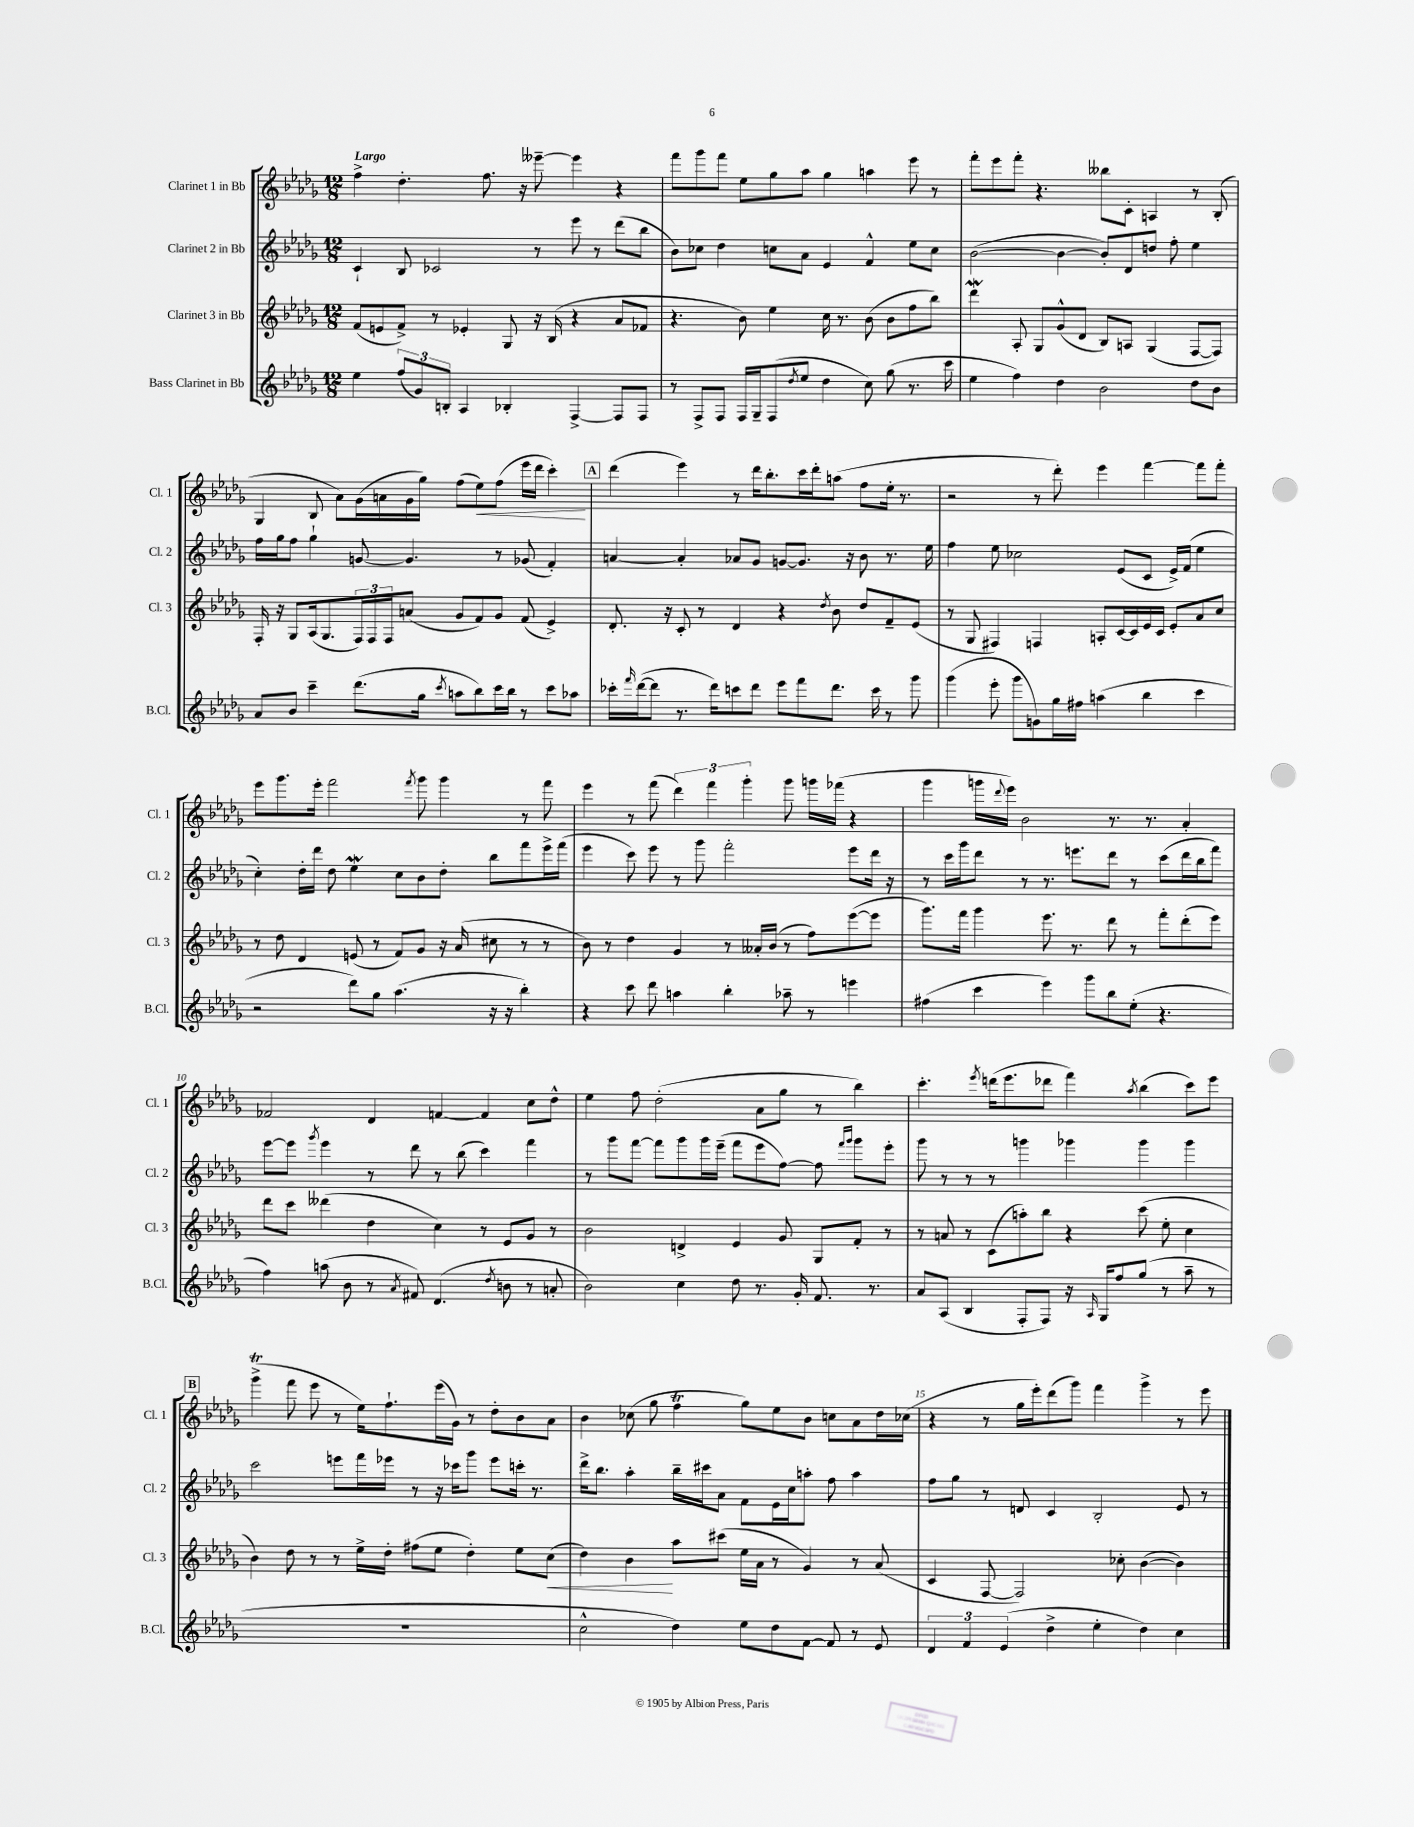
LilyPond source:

<<
\new StaffGroup <<
\new Staff = "s0" \with { instrumentName = "Clarinet 1 in Bb" shortInstrumentName = "Cl. 1" } {
    \clef treble \key des \major \numericTimeSignature \time 12/8 \tempo "Largo"
    f''4-> des''4.-. f''8. r16 eeses'''8~-- eeses'''4 r4 |
    f'''8 ges'''8 f'''8 ees''8 ges''8 aes''8 ges''4 a''4 ees'''8 r8 |
    f'''8-. ees'''8 f'''8-. r4. beses''8 c'8-. a4 r8 bes8-.( |
    ges4 bes8 aes'8) ges'16( a'16 ges'16 ges''16) f''8( ees''8\<) f''8( ees'''16 des'''16 c'''4-.\!) |
    \mark \markup { \box "A" } des'''4( ees'''4) r8 des'''16 bes''8.-. c'''16 des'''16-. a''8( f''8 ees''16-. r8. |
    r2 r8 des'''8-.) ees'''4 f'''4~ f'''8 f'''8-. |
    ees'''8 ges'''8. ees'''16-. f'''2 \acciaccatura { f'''8 } ges'''8 ges'''4 r8 f'''8 |
    ees'''4 r8 f'''8( \tuplet 3/2 { des'''4) f'''4 ges'''4-. } ges'''8 g'''16 fes'''16( r4 |
    ges'''4 g'''16 \appoggiatura { des'''8 } ees'''16) bes'2 r8. r8. aes'4-. |
    fes'2 des'4 f'4~ f'4 c''8 des''8-^ |
    ees''4 f''8 des''2-.( aes'8 ges''8 r8 bes''4) |
    c'''4.-. \acciaccatura { ees'''8 } d'''16( ees'''8. des'''8 f'''4) \acciaccatura { aes''8 } bes''4( c'''8) ees'''8 |
    \mark \markup { \box "B" } ges'''4->\trill( f'''8 ees'''8 r8 ees''16) f''8.-! ees'''16( ges'16) r8 des''8-. bes'8 aes'8 |
    bes'4 ces''8( ges''8 f''4\trill ges''8) ees''8 bes'8 c''8 aes'8 des''16 ces''16( |
    r4 r8 ges''16 ees'''16-.) des'''8( ges'''8) f'''4 ges'''4-> r8 ees'''8 \bar "|." |
}
\new Staff = "s1" \with { instrumentName = "Clarinet 2 in Bb" shortInstrumentName = "Cl. 2" } {
    \clef treble \key des \major \numericTimeSignature \time 12/8
    c'4-! bes8 ces'2 r8 ees'''8 r8 des'''8( bes''8 |
    bes'8) ces''8 des''4 c''8 aes'8 ees'4 f'4-^ ees''8 c''8 |
    bes'2~( bes'4~ bes'8-.) des'8 d''8 f''8-. ees''4 |
    f''16 ges''16 f''8 ges''4-! g'8~ g'4. r8 ges'8( f'4-.) |
    \mark \markup { \box "A" } a'4~ a'4-. aes'8 ges'8 g'8~ g'8. r16 bes'8 r8. ees''16 |
    f''4 ees''8 ces''2 ees'8( c'8 ees'16->) f'16( ees''4 |
    c''4-.) des''16-. des'''16 des''8 ees''4\mordent c''8 bes'8 des''8-. bes''8 f'''8 ees'''16-> f'''16( |
    ees'''4 c'''8) ees'''8 r8 ges'''8 f'''2-. ees'''8 des'''16 r16 |
    r8 c'''16 ges'''16 des'''8 r8 r8. e'''8. des'''8 r8 c'''8( des'''16 bes''16 f'''8) |
    ees'''8~ ees'''8 \acciaccatura { ges'''8 } ees'''4 r8 des'''8 r8 bes''8( c'''4) f'''4 |
    r8 ges'''8 f'''8~ f'''8 ges'''8 ges'''16 ees'''16--( f'''8 ees'''8 f''8~) f''8 \grace { f'''16 ges'''16 } ges'''8 ees'''8-. |
    ges'''8 r8 r8 r8 g'''4 ges'''4 ges'''4 ges'''4 |
    \mark \markup { \box "B" } c'''2 e'''8 f'''16 ees'''16 r8 r16 ces'''16 ges'''8 ees'''8 c'''16-. r8. |
    des'''16-> bes''8. aes''4-. bes''16-- cis'''16 aes'8 f'8 ees'16 c''16 a''8-. f''8 a''4 |
    f''8 ges''8 r8 d'8 c'4 bes2-. ees'8 r8 \bar "|." |
}
\new Staff = "s2" \with { instrumentName = "Clarinet 3 in Bb" shortInstrumentName = "Cl. 3" } {
    \clef treble \key des \major \numericTimeSignature \time 12/8
    f'8( e'8 f'8->) r8 ees'4-. ges8 r16 bes16( r4 aes'8 fes'8 |
    r4. bes'8) ees''4 c''16 r8. bes'8( bes'8 f''8 bes''8) |
    des'''4\mordent aes8-. ges8 ges'8-^( des'8 bes8) a8 ges4( f8~ f8) |
    f16-. r16 ges8 aes16( ges8. \tuplet 3/2 { f16) f16 f16 } a'8( ges'8 f'8) ges'8 f'8( ees'4->) |
    \mark \markup { \box "A" } des'8.-. r16 c'8-. r8 des'4 r4 \acciaccatura { des''8 } bes'8 des''8 f'8-- ees'8( |
    r8 ges8 fis4) f4 a8-. c'16~ c'16 ees'16 c'16 ees'8-. aes'8 c''8 |
    r8 des''8 des'4 e'8( r8 f'8) ges'8 r16 aes'16( cis''8 r8 r8 |
    bes'8) r8 des''4 ges'4 r8 aeses'16-. bes'16( r8 f''8) ees'''8~( ees'''8 |
    ges'''8.) f'''16 ges'''4 ees'''8. r8. des'''8 r8 f'''8-. des'''8-.( ees'''8) |
    des'''8 c'''8 deses'''4( des''4 c''4) r8 ees'8 ges'8 r8 |
    bes'2 d'4-> ees'4 ges'8 ges8 f'8-. r8 |
    r8 a'8 r8 c'8( a''8-.) bes''8 r4 c'''8( ees''8-. c''4 |
    \mark \markup { \box "B" } bes'4) des''8 r8 r8 ees''16-> des''16-. fis''8( ees''8 des''4-.) ees''8 c''8\<( |
    des''4) bes'4\! aes''8 cis'''8( ees''16 aes'16 r8 ges'4) r8 aes'8( |
    c'4 f8~ f2) ces''8-. bes'4~( bes'4) \bar "|." |
}
\new Staff = "s3" \with { instrumentName = "Bass Clarinet in Bb" shortInstrumentName = "B.Cl." } {
    \clef treble \key des \major \numericTimeSignature \time 12/8
    ees''4 \tuplet 3/2 { f''8( ges'8) b8-. } aes4 bes4-. f4~-> f8 f8 |
    r8 f8-> f8 f16 ges16-- f8( \acciaccatura { des''8 } ees''8 des''4 c''8) ges''8( r8. c'''16 |
    ees''4 f''4) des''4 bes'2 des''8 bes'8 |
    aes'8 bes'8 c'''4-- des'''8.( ges''16 \acciaccatura { c'''8 } a''8 bes''8) c'''16 bes''16 r8 c'''8 aes''8 |
    \mark \markup { \box "A" } ces'''16-. \grace { f'''16 } des'''16~( des'''8 r8. des'''16) c'''8 des'''8 ees'''8 f'''8 des'''8. c'''16 r8 ges'''8 |
    ges'''4( ees'''8-. ges'''8 g'8) ges''16 fis''16 a''4( bes''4 c'''4 |
    r2 des'''8) ges''8 aes''4.( r16 r16 bes''4-.) |
    r4 c'''8 des'''8 a''4 bes''4-. aes''8-- r8 e'''4 |
    fis''4( c'''4 ees'''4) ges'''8 bes''8 ees''8-.( r4. |
    f''4) a''8( bes'8 r8 \acciaccatura { aes'8 } fis'8) des'4.( \acciaccatura { des''8 } b'8 r8 a'8-. |
    bes'2) c''4 des''8 r8. ges'16-. f'8. r8. |
    aes'8 aes8( bes4 f8-. f8) r16 \grace { aes16 } ges16 f''8 ges''8( r8 aes''8-- r8 |
    \mark \markup { \box "B" } R1. |
    c''2-^ des''4) ees''8 des''8 f'8~ f'8 r8 ees'8 |
    \tuplet 3/2 { des'4 f'4 ees'4( } des''4-> ees''4-. des''4) c''4 \bar "|." |
}
>>
>>
\layout { \context { \Score \override BarNumber.break-visibility = ##(#f #t #t) barNumberVisibility = #(every-nth-bar-number-visible 5) } }
